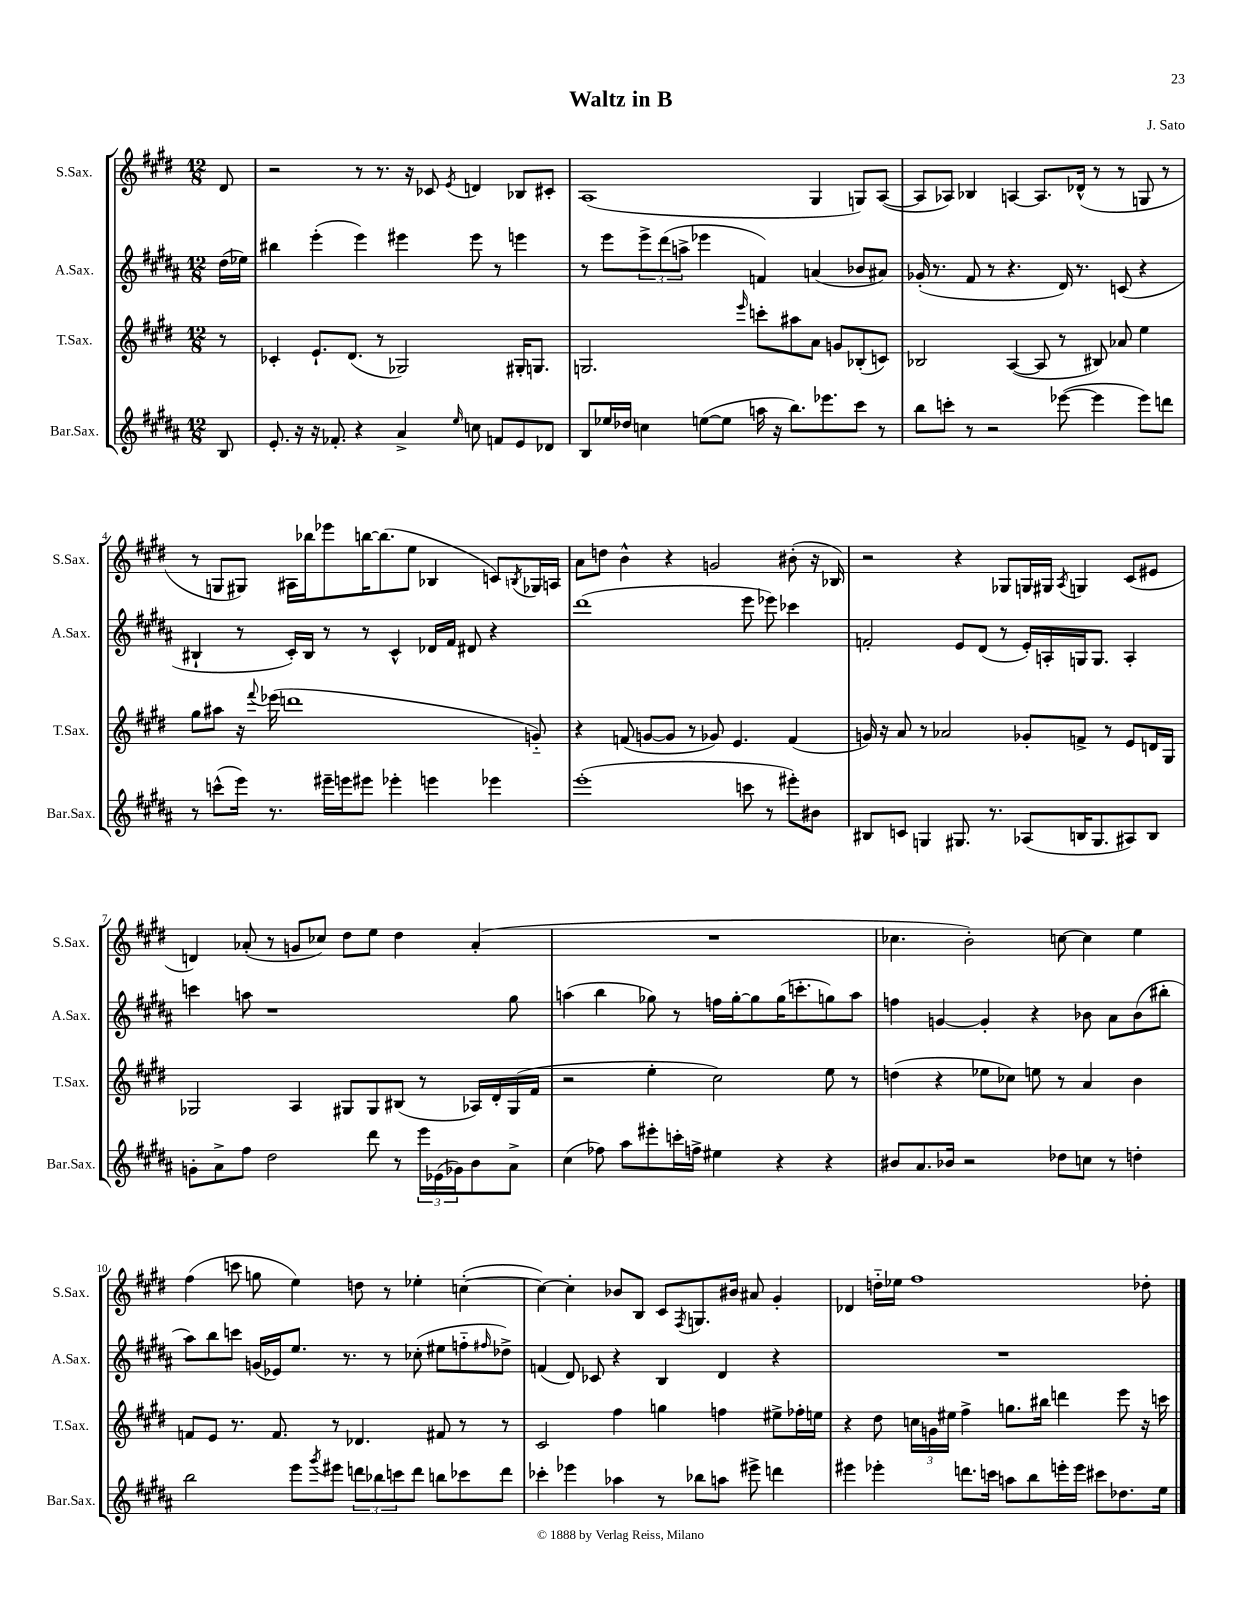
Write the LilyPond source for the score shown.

\header { title = "Waltz in B" composer = "J. Sato" }
<<
\new StaffGroup <<
\new Staff = "s0" \with { instrumentName = "S.Sax." shortInstrumentName = "S.Sax." } {
    \clef treble \key e \major \numericTimeSignature \time 12/8 \partial 8
    dis'8 |
    r2 r8 r8. r16 ces'8 \acciaccatura { e'8 } d'4 bes8 cis'8-. |
    a1( gis4 g8) a8~( |
    a8 aes8) bes4 a4~ a8. des'16-^( r8 r8 g8 r8 |
    r8 g8 gis8) ais16 bes''16 ees'''8 b''16~ b''8.( e''8 bes4 c'8) \acciaccatura { b8 } ges16 a16 |
    a'8 d''8 b'4-^ r4 g'2 bis'8-.( r16 bes16) |
    r2 r4 ges8 g16 gis16 \acciaccatura { a8 } g4 cis'8( eis'8 |
    d'4) aes'8-.( r8 g'8 ces''8) dis''8 e''8 dis''4 aes'4-.( |
    R1. |
    ces''4. b'2-.) c''8~ c''4 e''4 |
    fis''4( c'''8 g''8 e''4) d''8 r8 ees''4-. c''4~-.( |
    c''4~) c''4-. bes'8 b8 cis'8 \acciaccatura { fis8 } g8. bis'16 ais'8 gis'4-. |
    des'4 d''16-_ ees''16 fis''1 des''8-. \bar "|." |
}
\new Staff = "s1" \with { instrumentName = "A.Sax." shortInstrumentName = "A.Sax." } {
    \clef treble \key b \major \numericTimeSignature \time 12/8 \partial 8
    dis''16( ees''16) |
    bis''4 e'''4-.( e'''4) eis'''4 eis'''8 r8 e'''4 |
    r8 e'''8 \tuplet 3/2 { e'''8-> dis'''8( a''8-> } ees'''4 f'4) a'4( bes'8 ais'8) |
    ges'16-.( r8. fis'8 r8 r4. dis'16) r8. c'8( r4 |
    bis4-! r8 cis'16-.) bis16 r8 r8 cis'4-^ des'16 fis'16 dis'8 r4 |
    dis'''1( e'''8 ees'''8) ces'''4 |
    f'2-. e'8 dis'8( r8 e'16-.) a16-. g16 g8. a4-. |
    c'''4 a''8 r1 gis''8 |
    a''4( b''4 ges''8) r8 f''16 ges''16~-. ges''8 ges''16( c'''8.-. g''8) a''8 |
    f''4 g'4~ g'4-. r4 bes'8 ais'8 bes'8( bis''8-. |
    ais''8) b''8 c'''8 g'16( ees'16) e''8. r8. r8 ces''8-.( eis''8 f''8-_ \grace { fis''16 } des''8->) |
    f'4( dis'8) ces'8 r4 b4 dis'4 r4 |
    R1. \bar "|." |
}
\new Staff = "s2" \with { instrumentName = "T.Sax." shortInstrumentName = "T.Sax." } {
    \clef treble \key e \major \numericTimeSignature \time 12/8 \partial 8
    r8 |
    ces'4-. e'8.-! dis'8.( r8 ges2) gis16-. g8. |
    g2. \grace { e'''16 } c'''8-. ais''8 a'8 g'8 bes8-.( c'8) |
    bes2 a4~( a8 r8 bis8) aes'8 e''4 |
    gis''8 ais''8 r16 \appoggiatura { fis'''8 } ees'''16( d'''1 g'8-_) |
    r4 f'8( g'8~ g'8 r8 ges'8) e'4. f'4( |
    g'16) r16 a'8 r8 aes'2 ges'8-. f'8-> r8 e'8 d'16 gis16 |
    ges2 a4 gis8 gis8 bis8( r8 aes16) dis'16-. gis16( fis'16 |
    r2 e''4-. cis''2) e''8 r8 |
    d''4( r4 ees''8 ces''8) e''8 r8 a'4 b'4 |
    f'8 e'8 r8. f'8. r8 des'4. fis'8 r8 r8 |
    cis'2 fis''4 g''4 f''4 eis''8-> fes''16-. e''16 |
    r4 dis''8 \tuplet 3/2 { c''16 g'16 eis''16 } fis''4-> g''8. bis''16 d'''4 e'''8 r16 c'''16 \bar "|." |
}
\new Staff = "s3" \with { instrumentName = "Bar.Sax." shortInstrumentName = "Bar.Sax." } {
    \clef treble \key b \major \numericTimeSignature \time 12/8 \partial 8
    b8 |
    e'8.-. r16 r16 fes'8.-. r4 ais'4-> \grace { e''16 } c''8 f'8 e'8 des'8 |
    b8 ees''16 des''16 c''4 e''8~( e''8 a''16 r16 b''8.) ees'''8. cis'''8 r8 |
    b''8 c'''8-. r8 r2 ees'''8~( ees'''4 ees'''8) d'''8 |
    r8 c'''8-^( e'''16) r8. eis'''16-- e'''16 eis'''8 ees'''4-. e'''4 ees'''4 |
    e'''1-.( c'''8 r8 eis'''8-.) bis'8 |
    bis8 c'8 g4 gis8. r8. aes8( b16 gis8. ais8) b8 |
    g'8-. ais'8-> fis''8 dis''2 dis'''8 r8 \tuplet 3/2 { e'''16 ees'16( ges'16) } b'8 ais'8-> |
    cis''4( fes''8) ais''8 eis'''8-. c'''16-. f''16-> eis''4 r4 r4 |
    bis'8 ais'8. bes'16 r2 des''8 c''8 r8 d''4-. |
    b''2 e'''8 \acciaccatura { gis'''8 } eis'''8 \tuplet 3/2 { d'''8 bes''8 c'''8 } d'''8 b''8 ces'''8 d'''8 |
    ces'''4-. ees'''4 aes''4 r8 bes''8 a''8 eis'''8-> d'''4 |
    eis'''4 ees'''4-. d'''8. c'''16 a''8 b''8 e'''16-. e'''16 cis'''8 des''8. e''16 \bar "|." |
}
>>
>>
